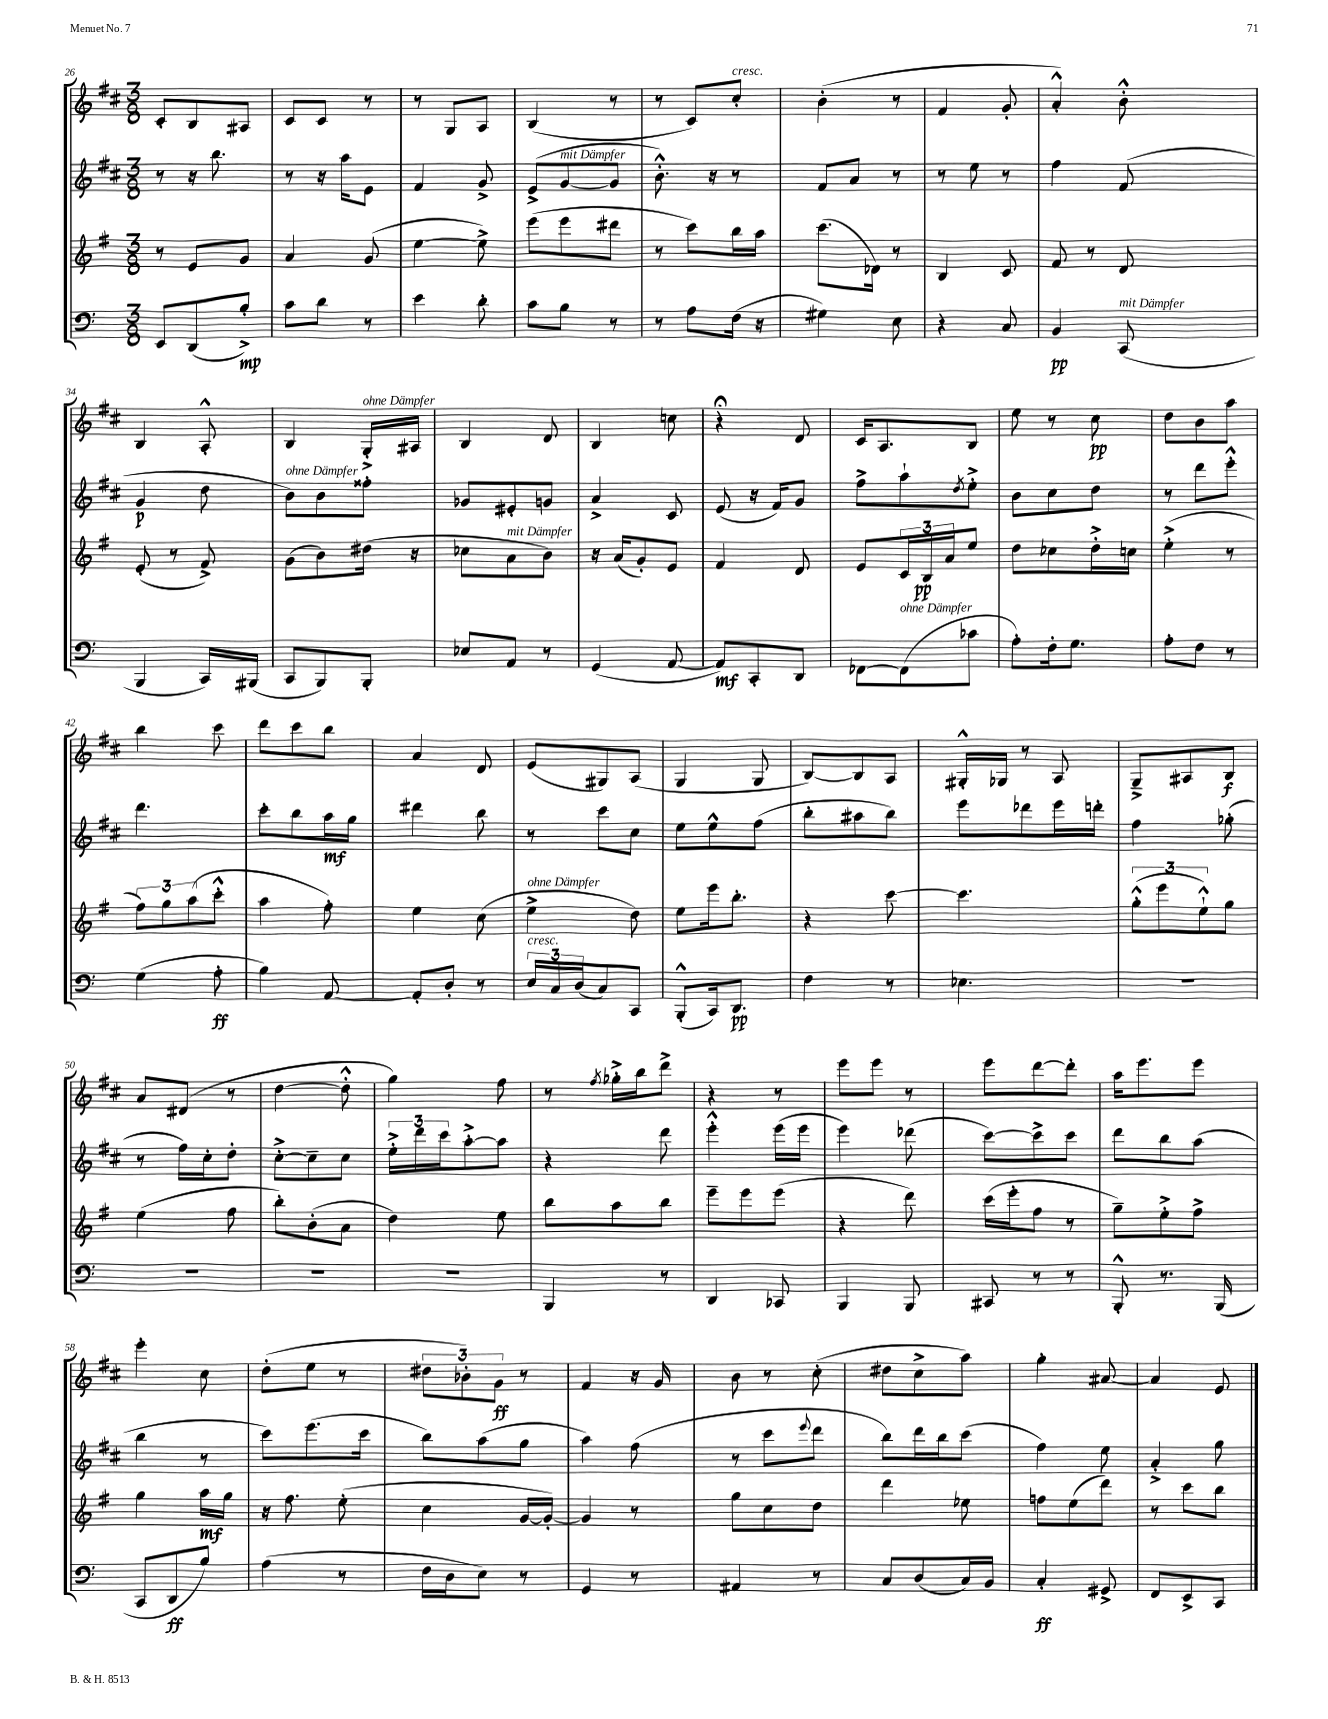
<<
\new StaffGroup <<
\new Staff = "s0" {
    \clef treble \key d \major \numericTimeSignature \time 3/8
    cis'8-. b8 ais8 |
    cis'8 cis'8 r8 |
    r8 g8 a8 |
    b4( r8 |
    r8 cis'8) cis''8-.^\markup { \italic "cresc." } |
    b'4-.( r8 |
    fis'4 g'8-. |
    a'4-.-^) b'8-.-^ |
    b4 a8-.-^ |
    b4 g16-.->^\markup { \italic "ohne Dämpfer" } ais16 |
    b4 d'8 |
    b4 c''8 |
    r4\fermata d'8 |
    cis'16 a8. b8 |
    e''8 r8 cis''8\pp |
    d''8 b'8 a''8 |
    b''4 cis'''8 |
    d'''8 cis'''8 b''8 |
    a'4 d'8 |
    e'8( gis8) a8( |
    g4 g8 |
    b8~) b8 a8 |
    gis16-.-^ ges16 r8 a8 |
    g8---> ais8 b8\f |
    a'8 dis'8( r8 |
    d''4~ d''8-.-^ |
    g''4) fis''8 |
    r8 \acciaccatura { fis''8 } ges''16-.-> b''16 d'''8-> |
    r4 r8 |
    e'''8 e'''8 r8 |
    e'''8 d'''8~ d'''8-. |
    a''16 e'''8. e'''8 |
    e'''4-. cis''8 |
    d''8-.( e''8 r8 |
    \tuplet 3/2 { dis''8 bes'8-.) g'8\ff } r8 |
    fis'4 r16 g'16 |
    b'8 r8 cis''8-.( |
    dis''8 cis''8-> a''8) |
    g''4-. ais'8~ |
    ais'4 e'8 \bar "|." |
}
\new Staff = "s1" {
    \clef treble \key d \major \numericTimeSignature \time 3/8
    r8 r16 b''8. |
    r8 r16 a''16 e'8 |
    fis'4 g'8-> |
    e'8->( g'8~^\markup { \italic "mit Dämpfer" } g'8 |
    b'8.-.-^) r16 r8 |
    fis'8 a'8 r8 |
    r8 e''8 r8 |
    fis''4 fis'8( |
    g'4\p d''8 |
    b'8^\markup { \italic "ohne Dämpfer" }) b'8 fisis''8-. |
    ges'8 eis'8-. g'8 |
    a'4-> cis'8 |
    e'8( r16 fis'16) g'8 |
    fis''8-> a''8-! \acciaccatura { d''8 } e''8-.-> |
    b'8 cis''8 d''8 |
    r8 d'''8 e'''8-.-^ |
    d'''4. |
    cis'''8-. b''8 a''16\mf g''16 |
    dis'''4 b''8 |
    r8 cis'''8 cis''8 |
    e''8 e''8-^ fis''8( |
    b''8-. ais''8 b''8) |
    e'''8 des'''8 e'''16 d'''16-. |
    fis''4 ges''8-.( |
    r8 fis''16) cis''16-. d''8-. |
    cis''8~-.-> cis''8-- cis''8 |
    \tuplet 3/2 { e''16-.-> d'''16 cis'''16 } a''8~-.-> a''8 |
    r4 d'''8 |
    e'''4-.-^ e'''16( e'''16 |
    e'''4) des'''8( |
    cis'''8~) cis'''8-> cis'''8 |
    d'''8 b''8 a''8( |
    b''4 r8 |
    cis'''8) e'''8.( cis'''16 |
    b''8) a''8( g''8 |
    a''4) fis''8( |
    r8 cis'''8 \appoggiatura { e'''8 } d'''8 |
    b''8) d'''16 b''16 cis'''8( |
    fis''4) e''8 |
    a'4-.-> g''8 \bar "|." |
}
\new Staff = "s2" {
    \clef treble \key g \major \numericTimeSignature \time 3/8
    r8 e'8 g'8 |
    a'4 g'8( |
    e''4~ e''8->) |
    e'''8( e'''8 dis'''8 |
    r8 c'''8) b''16 a''16 |
    c'''8.( des'16) r8 |
    b4 c'8 |
    fis'8 r8 d'8 |
    e'8-.( r8 fis'8->) |
    g'8( b'8) dis''16( r16 |
    ces''8 a'8^\markup { \italic "mit Dämpfer" } b'8) |
    r16 a'16( g'8-.) e'8 |
    fis'4 d'8 |
    e'8 \tuplet 3/2 { c'16 b16\pp a'16 } e''8 |
    d''8 ces''8 d''16-.-> c''16 |
    e''4-.->( r8 |
    \tuplet 3/2 { fis''8) g''8 a''8( } c'''8-.-^ |
    a''4 fis''8-.) |
    e''4 c''8( |
    e''4->^\markup { \italic "ohne Dämpfer" } d''8) |
    e''8 e'''16 b''8.-. |
    r4 c'''8~ |
    c'''4. |
    \tuplet 3/2 { g''8-.-^( e'''8 e''8-!-^) } g''8 |
    e''4( fis''8 |
    b''8-.) b'8-.( a'8 |
    d''4) e''8 |
    b''8 a''8 b''8 |
    e'''8-- e'''8 e'''8( |
    r4 d'''8) |
    c'''16( e'''16-. fis''8 r8 |
    g''8--) e''8-.-> fis''8-> |
    g''4 a''16\mf g''16 |
    r16 fis''8. e''8-.( |
    c''4 g'16~ g'16~-.) |
    g'4 r8 |
    g''8 c''8 d''8 |
    d'''4 ees''8 |
    f''8 e''8( d'''8) |
    r8 c'''8 b''8 \bar "|." |
}
\new Staff = "s3" {
    \clef bass \key c \major \numericTimeSignature \time 3/8
    e,8 d,8( b8-.->\mp) |
    c'8 d'8 r8 |
    e'4 d'8-. |
    c'8 b8 r8 |
    r8 a8 f16( r16 |
    gis4) e8 |
    r4 c8 |
    b,4\pp c,8^\markup { \italic "mit Dämpfer" }( |
    b,,4 c,16) bis,,16( |
    c,8 b,,8) b,,8-. |
    ees8 a,8 r8 |
    g,4( a,8~ |
    a,8\mf) c,8-. d,8 |
    fes,8~ fes,8^\markup { \italic "ohne Dämpfer" }( ces'8 |
    a8-.) f16-. g8. |
    a8-. f8 r8 |
    g4( a8-.\ff |
    b4) a,8~ |
    a,8-. d8-. r8 |
    \tuplet 3/2 { e16^\markup { \italic "cresc." } c16 d16( } c8) c,8 |
    b,,8-.-^( c,16) d,8.\pp |
    f4 r8 |
    ees4. |
    R4. |
    R4. |
    R4. |
    R4. |
    b,,4 r8 |
    d,4 ces,8 |
    b,,4 b,,8 |
    cis,8 r8 r8 |
    b,,8-.-^ r8. b,,16( |
    c,8 d,8\ff b8) |
    a4( r8 |
    f16 d16 e8) r8 |
    g,4 r8 |
    ais,4 r8 |
    c8 d8( c16) b,16 |
    c4-.\ff gis,8-> |
    f,8 e,8-> c,8 \bar "|." |
}
>>
>>
\layout { \context { \Score currentBarNumber = #26 } }
